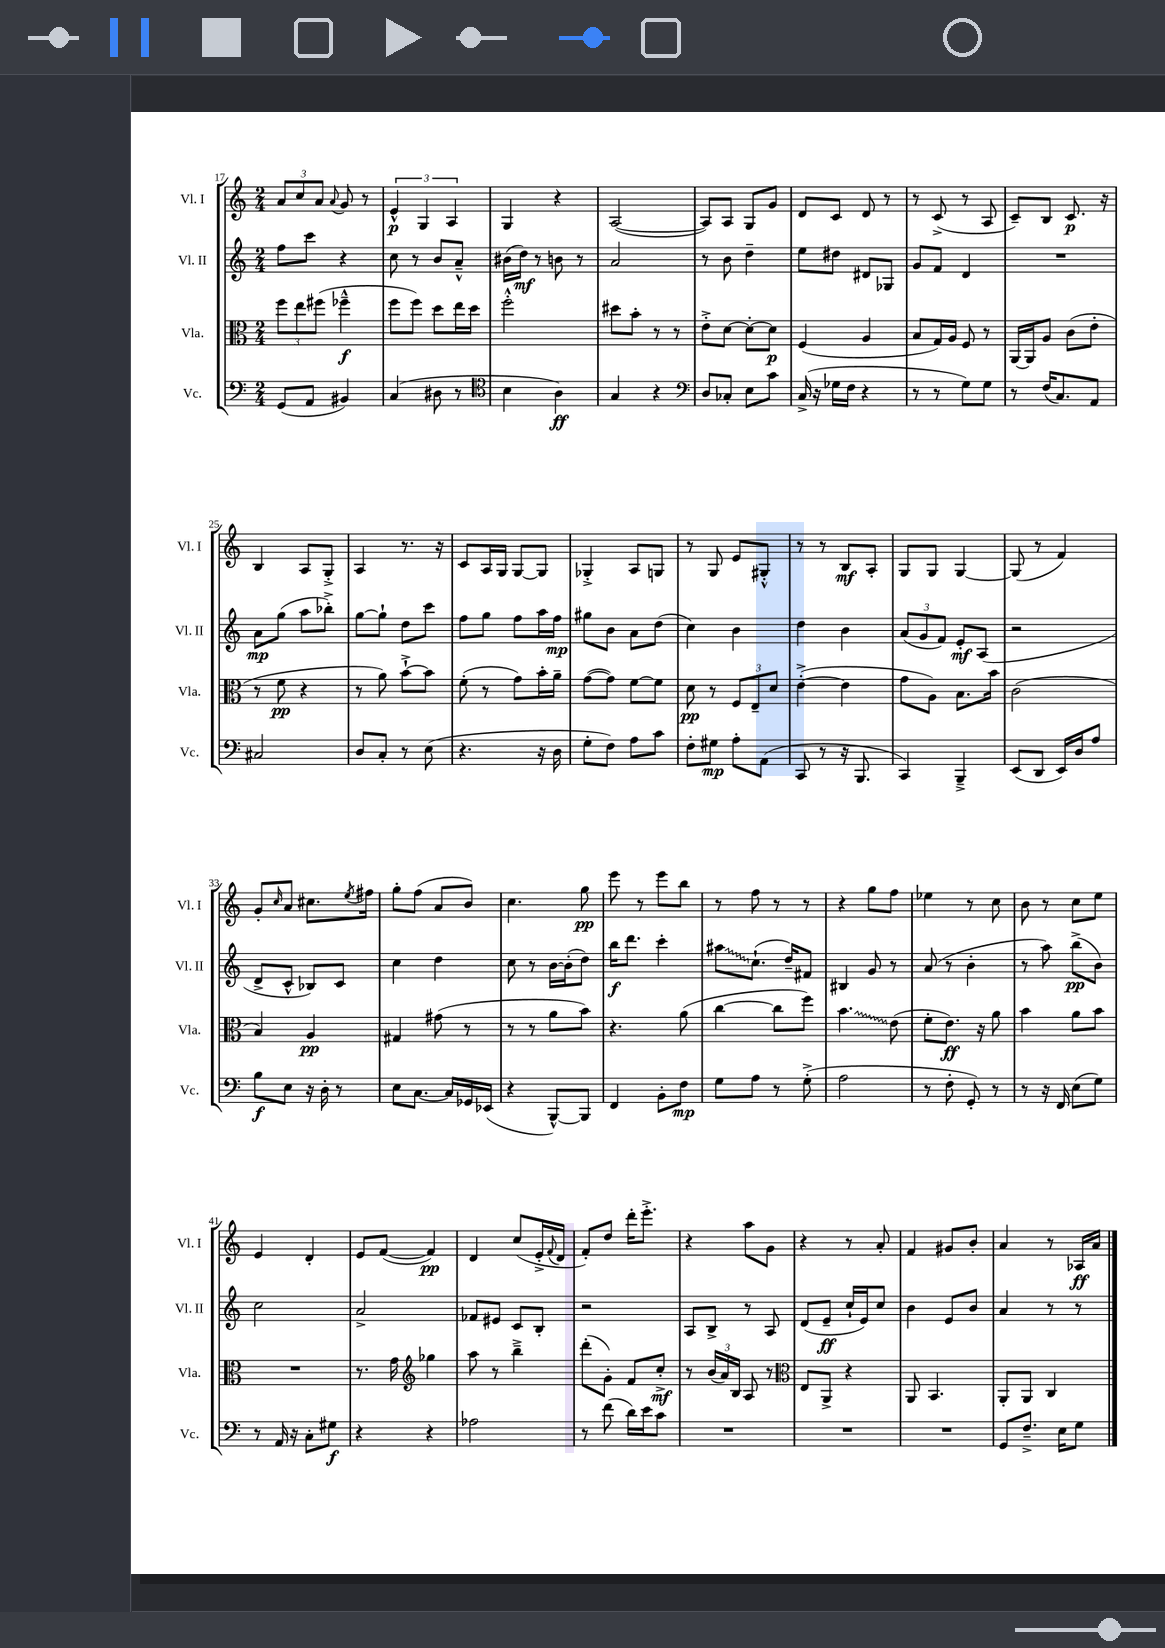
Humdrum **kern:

**kern	**kern	**kern	**kern
*staff4	*staff3	*staff2	*staff1
*clefF4	*clefC3	*clefG2	*clefG2
*k[]	*k[]	*k[]	*k[]
*M2/4	*M2/4	*M2/4	*M2/4
(8GG/L	12ff\L	8ff\L	12a/L
.	12ee\	.	12cc/
8AA/J	.	8ccc\J	.
.	(12ff#\J	.	12a/J
.	.	.	8qqa/
4BB#/)	4ff-~^^\	4r	8g/
.	.	.	8r
=	=	=	=
(4C/	8ff\L	8cc\	6e^^/
.	8ff\J)	8r	.
.	.	.	6G/
8D#\	8dd\L	8b/L	.
.	.	.	6A/
8r	16ee\L	8a~^^/J	.
.	16dd\JJ	.	.
=	=	=	=
*clefC4	*	*	*
4B\	2ff'^^\	(16b#\LL	4G/
.	.	16dd\JJ)	.
.	.	8r	.
4A\)	.	8b\	4r
.	.	8r	.
=	=	=	=
4G/	8dd#\L	2a/	([2A/
.	8b'\J	.	.
4r	8r	.	.
.	8r	.	.
=	=	=	=
*clefF4	*	*	*
8D/L	8e'^\L	8r	8A/]L)
8C-'/J	[8d\J	8b\	8A/J
8E\L	8d'\_L	4dd~\	8G/L
8c\J	8d\]J	.	8g/J
=	=	=	=
(16C^/	(4F/	8ee\L	8d/L
16r	.	.	.
16G-\LL	.	8dd#\J	8c/J
16F\JJ	.	.	.
4r	4A/	8d#/L	8d/
.	.	8G-/J	8r
=	=	=	=
8r	8B/L	8g/L	8r
8r	16G/L)	8f/J	(8c^/
.	16A/JJ	.	.
8G\L)	8F/	4d/	8r
8G\J	8r	.	8A/
=	=	=	=
8r	[16AA/LL	2r	8c~/L)
.	16AA/]J	.	.
(16F/LK	8A/J	.	8B/J
8.C/)	.	.	.
.	(8c\L	.	8.c/
8AA/J	8e'\J	.	.
.	.	.	16r
=	=	=	=
2C#/	8r	8a\L	4B/
.	8f\	(8gg\J	.
.	4r	8aa\L	8A/L
.	.	8bb-'^\J)	8G'^/J
=	=	=	=
8D/L	8r	[8gg\L	4A/
8C'/J	8a\)	8gg`\]J	.
8r	[8b`^\L	8dd\L	8.r
(8E\	8b\]J	8ccc\J	.
.	.	.	16r
=	=	=	=
4.r	(8f'\	8ff\L	8c/L
.	8r	8gg\J	16A/L
.	.	.	16G/JJ
.	8g\L)	8ff\L	[8G/L
16r	16b'\L	16aa\L	8G/]J
16D\	16a~\JJ	16ff\JJ	.
=	=	=	=
8G'\L	([8g\L	8gg#\L	4G-'^/
8F\J)	8g\]J)	8b\J	.
8A\L	[8f\L	8a\L	8A/L
8c\J	8f\]J	(8dd\J	8G/J
=	=	=	=
8F'\L	8d\	4cc\)	8r
8G#\J	8r	.	8G/
8A'\L	12F/L	4b\	8e/L
.	12E~/	.	.
(8AA\J	.	.	8G#'^^/J
.	12d/J	.	.
=	=	=	=
8CC/	([4e'^\	4dd\	8r
8r	.	.	8r
16r	4e\]	4b\	8B/L
8.BBB/	.	.	.
.	.	.	8A'/J
=	=	=	=
4CC/)	8g\L	(12a/L	8G/L
.	.	12g/	.
.	8A\J)	.	8G/J
.	.	12f/J)	.
4BBB~^/	8.B\L	8e'/L	[4G/
.	.	(8A/J	.
.	16b\Jk	.	.
=	=	=	=
(8EE/L	(2c\	2r	(8G/]
8DD/J	.	.	8r
16EE/LL)	.	.	4f/)
16D/J	.	.	.
8A/J	.	.	.
=	=	=	=
8B\L	4B/)	8d^/L	8g'/L
.	.	.	16qqcc/
8E\J	.	8c^^/J	8a/J
16r	4A/	8B-/L)	8.cc#\L
16D'\	.	.	.
8r	.	8c/J	.
.	.	.	8qee/
.	.	.	16ff#\Jk
=	=	=	=
8E\L	4G#/	4cc\	8gg'\L
[8.C\J	.	.	(8ff\J
.	(8g#\	4dd\	8a/L
16C/]LL	.	.	.
16GG-/	8r	.	8b/J)
(16EE-/JJ	.	.	.
=	=	=	=
4r	8r	8cc\	4.cc\
.	8r	8r	.
[8BBB^^/L)	8a\L	[16b\LL	.
.	.	(16b'\]J	.
8BBB/]J	8b\J)	8dd\J)	8gg\
=	=	=	=
4FF/	4.r	16bb\LK	8eee\
.	.	8.ddd\J	.
.	.	.	8r
8BB'\L	.	4ccc'\	8eee\L
8F\J	(8a\	.	8bb\J
=	=	=	=
8G\L	[4cc\	8aa#\L	8r
8A\J	.	(8.cc`\J	8ff\
8r	8cc\]L	.	8r
.	.	16dd~/LK)	.
(8G'^\	8ff\J)	8f#/J	8r
=	=	=	=
2A\	4.b\	4B#/	4r
.	.	8g/	8gg\L
.	(8e\	8r	8ff\J
=	=	=	=
8r	8f'\L	(8a/	4ee-\
8F'\	8.e\J)	8r	.
8GG'/)	.	4b'\	8r
.	16r	.	.
8r	8a\	.	8cc\
=	=	=	=
8r	4b\	8r	8b\
16r	.	8aa\)	8r
16FF/	.	.	.
(8E\L	8a\L	(8bb^\L	8cc\L
8G\J)	8b\J	8b\J)	8ee\J
=	=	=	=
8r	2r	2cc\	4e/
16AA/	.	.	.
16r	.	.	.
8C'\L	.	.	4d'/
8G#\J	.	.	.
=	=	=	=
4r	8.r	2a^/	8e/L
.	.	.	([8f/J
.	16g\	.	.
*	*clefG2	*	*
4r	4gg-\	.	4f/])
=	=	=	=
2A-\	8aa\	8f-/L	4d/
.	8r	8e#/J	.
.	4bb~^\	8c/L	(8cc/L
.	.	8B'/J	16e'^/L
.	.	.	8qqf/
.	.	.	16d/JJ
=	=	=	=
8r	(8ddd'\L	2r	8f'/L)
(8f\	8g'\J)	.	8dd/J
16d\LL)	8f/L	.	16ddd'\LK
16e\J	.	.	8.eee'^\J
8c\J	8cc'^/J	.	.
=	=	=	=
2r	8r	8A/L	4r
.	(24b/LL	8B^/J	.
.	24a/)	.	.
.	24B/JJ	.	.
.	8A/	8r	8aa\L
.	8r	8A/	8g\J
=	=	=	=
*	*clefC3	*	*
2r	8E/L	(8d/L	4r
.	8AA^/J	8e~/J	.
.	4r	16cc`/LL	8r
.	.	16e/J)	.
.	.	8cc/J	8a'/
=	=	=	=
2r	8AA/	4b\	4f/
.	4.BB/	.	.
.	.	8e/L	8g#/L
.	.	8b/J	8b'/J
=	=	=	=
8GG/L	8AA'/L	4a/	4a/
8.F~^/J	8AA/J	.	.
.	4C/	8r	8r
16E\LK	.	.	.
8G\J	.	8r	16A-/LL
.	.	.	16a/JJ
==	==	==	==
*-	*-	*-	*-
